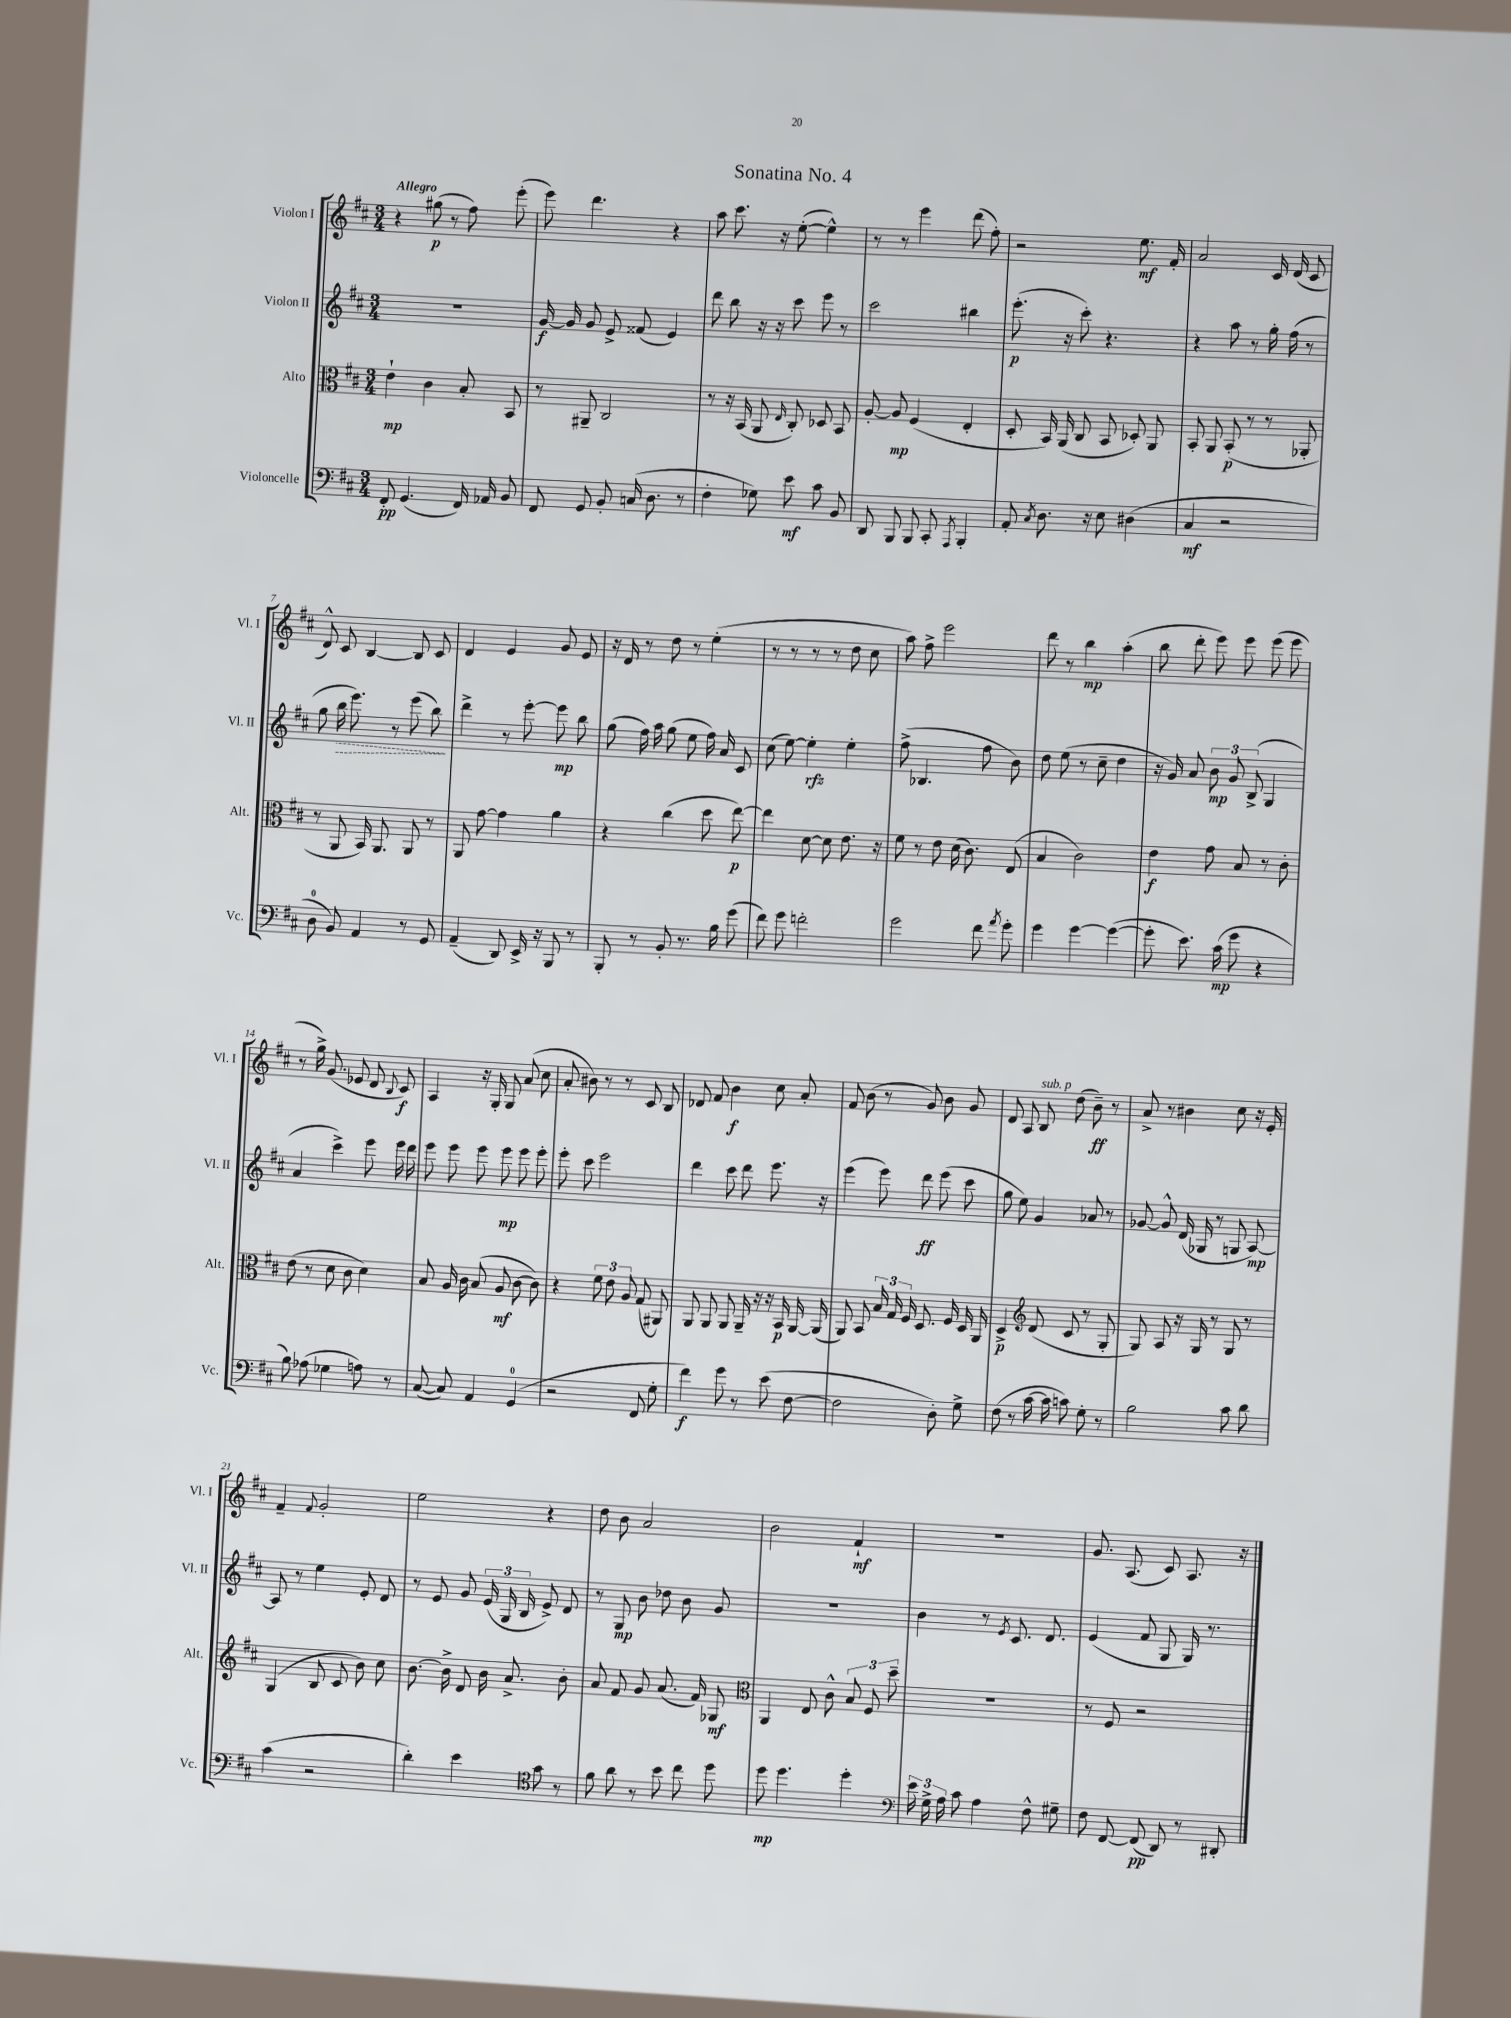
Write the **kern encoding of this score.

**kern	**dynam	**kern	**dynam	**kern	**dynam	**kern	**dynam
*part4	*part4	*part3	*part3	*part2	*part2	*part1	*part1
*staff4	*staff4	*staff3	*staff3	*staff2	*staff2	*staff1	*staff1
*I"Violoncelle	*	*I"Alto	*	*I"Violon II	*	*I"Violon I	*
*I'Vc.	*	*I'Alt.	*	*I'Vl. II	*	*I'Vl. I	*
*clefF4	*	*clefC3	*	*clefG2	*	*clefG2	*
*k[f#c#]	*	*k[f#c#]	*	*k[f#c#]	*	*k[f#c#]	*
*M3/4	*	*M3/4	*	*M3/4	*	*M3/4	*
=1	=1	=1	=1	=1	=1	=1	=1
!	!	!	!	!	!	!LO:TX:a:B:t=Allegro	!
8FF#'/	pp	4e`\	mp	2.r	.	4r	.
(4.GG/	.	.	.	.	.	.	.
.	.	4c#\	.	.	.	(8gg#X\	p
.	.	.	.	.	.	8r	.
16FF#/)	.	8B'/	.	.	.	8ff#\)	.
16AA-X/	.	.	.	.	.	.	.
8BB/	.	8BB/	.	.	.	(8eee'\	.
=2	=2	=2	=2	=2	=2	=2	=2
8FF#/	.	8r	.	[16g/	f	8eee\)	.
.	.	.	.	16g/]	.	.	.
8GG/	.	8AA#X~/	.	8g/	.	4.ddd\	.
8BB'/	.	2C#/	.	8e^/	.	.	.
(16Cn/	.	.	.	(8f##X/	.	.	.
8.D\	.	.	.	.	.	.	.
.	.	.	.	4e/)	.	4r	.
8r	.	.	.	.	.	.	.
=3	=3	=3	=3	=3	=3	=3	=3
4F#'\	.	8r	.	8ddd\	.	8aa\	.
.	.	16r	.	8bb\	.	8.ccc#\	.
.	.	(16BB/	.	.	.	.	.
8G-X\)	.	8AA/	.	16r	.	.	.
.	.	.	.	16r	.	16r	.
.	.	16qqE/	.	.	.	.	.
8e\	mf	8C#'/)	.	8ccc#\	.	([8ee'\	.
8c#\	.	8D-X/	.	8eee\	.	4ee^^\])	.
8BB/	.	8BB/	.	8r	.	.	.
=4	=4	=4	=4	=4	=4	=4	=4
8DD/	.	[8A'/	.	2ccc#\	.	8r	.
8BBB/	.	8A/]	mp	.	.	8r	.
8BBB/	.	(4F#/	.	.	.	4eee\	.
8CC#'/	.	.	.	.	.	.	.
8qAAA/	.	.	.	.	.	.	.
4BBB'/	.	4E'/	.	4bb#X\	.	(8ddd\	.
.	.	.	.	.	.	8ff#'\)	.
=5	=5	=5	=5	=5	=5	=5	=5
8AA'/	.	8D'/	.	(8.eee'\	p	2r	.
8qC#/	.	.	.	.	.	.	.
8.D\	.	16BB/)	.	.	.	.	.
.	.	(16AA/	.	16r	.	.	.
.	.	8C#/	.	8ccc#'\)	.	.	.
16r	.	.	.	.	.	.	.
8E\	.	8BB/	.	4.r	.	.	.
(4D#X\	.	8D-X'/)	.	.	.	8.ee\	mf
.	.	8AA/	.	.	.	.	.
.	.	.	.	.	.	16f#'/	.
=6	=6	=6	=6	=6	=6	=6	=6
4C#/	mf	8BB'/	.	4r	.	2a/	.
.	.	8AA/	.	.	.	.	.
2r	.	(8BB'/	p	8aa\	.	.	.
.	.	8r	.	8r	.	.	.
.	.	8r	.	16gg'\	.	16c#/	.
.	.	.	.	(16ff#\	.	(16d/	.
.	.	8AA-X'/	.	8r	.	8c#/	.
!!LO:LB:g=z
=7	=7	=7	=7	=7	=7	=7	=7
8D\	.	8r	.	8gg\	.	8d^^/)	.
!	!	!	!	!	!LO:HP:b	!	!
8BB/)	.	8AA/	.	16bb\	>	8c#/	.
.	.	.	.	8.eee\)	.	.	.
4AA/	.	16BB/)	.	.	.	[4B/	.
.	.	8.AA/	.	.	.	.	.
.	.	.	.	8r	.	.	.
8r	.	8AA/	.	(8eee\	.	8B/]	.
8GG/	.	8r	.	8bb\)	.	8c#/	.
.	.	.	.	.	]	.	.
=8	=8	=8	=8	=8	=8	=8	=8
(4AA~/	.	8AA/	.	4ddd^\	.	4d/	.
.	.	[8g\	.	.	.	.	.
8DD/)	.	4g\]	.	8r	.	4e/	.
16EE^/	.	.	.	[8eee'\	.	.	.
16r	.	.	.	.	.	.	.
8BBB/	.	4a\	.	8eee\]	mp	8g/	.
8r	.	.	.	8bb\	.	8e/	.
=9	=9	=9	=9	=9	=9	=9	=9
8BBB'/	.	4r	.	(8gg\	.	16r	.
.	.	.	.	.	.	16d/	.
8r	.	.	.	16ff#\)	.	8r	.
.	.	.	.	16aa\	.	.	.
8BB'/	.	(4cc#\	.	(8gg\	.	8dd\	.
8.r	.	.	.	8ee\	.	8r	.
.	.	8dd\	.	16ff#\)	.	(4ee'\	.
16B\	.	.	.	16a/	.	.	.
(8g\	.	[8ee\)	p	8c#/	.	.	.
=10	=10	=10	=10	=10	=10	=10	=10
8f#\)	.	4ee\]	.	(8cc#\	.	8r	.
8g\	.	.	.	[8ee\)	.	8r	.
2fn'\	.	[8d\	.	4ee'\]	rfz	8r	.
.	.	8d\]	.	.	.	8r	.
.	.	8.e\	.	4ee'\	.	8dd\	.
.	.	.	.	.	.	8cc#\	.
.	.	16r	.	.	.	.	.
=11	=11	=11	=11	=11	=11	=11	=11
2g\	.	8f#\	.	(8ff#^\	.	8aa\)	.
.	.	8r	.	4.B-X/	.	8ff#^\	.
.	.	8e\	.	.	.	2eee\	.
.	.	(16d\	.	.	.	.	.
.	.	8.c#\)	.	.	.	.	.
8f#\	.	.	.	8ff#\	.	.	.
8qa/	.	.	.	.	.	.	.
8g'\	.	(8E/	.	8b\)	.	.	.
=12	=12	=12	=12	=12	=12	=12	=12
4g\	.	4B/	.	8dd\	.	8ddd\	.
.	.	.	.	(8ee\	.	8r	.
[4g\	.	2c#\)	.	8r	.	4bb\	mp
.	.	.	.	8cc#~\	.	.	.
(4g\_	.	.	.	4dd\	.	(4aa'\	.
=13	=13	=13	=13	=13	=13	=13	=13
8g'\]	.	4e\	f	16r	.	8bb\	.
.	.	.	.	16g/)	.	.	.
8.e\)	.	.	.	8a/	.	8ddd'\	.
.	.	8g\	.	12b\	mp	8eee\)	.
(16c#\	mp	.	.	.	.	.	.
.	.	.	.	12g/	.	.	.
8g\	.	8B/	.	.	.	8eee\	.
.	.	.	.	(12B^/	.	.	.
4r	.	8r	.	4G/	.	(8eee\	.
.	.	8c#'\	.	.	.	8eee\	.
!!LO:LB:g=z
=14	=14	=14	=14	=14	=14	=14	=14
8B\)	.	(8e\	.	4a/	.	8r	.
(8A-X\	.	8r	.	.	.	16gg^\)	.
.	.	.	.	.	.	(8.g/	.
4G-X\	.	8d\	.	4ccc#^\)	.	.	.
.	.	8c#\	.	.	.	8e-X/	.
8An\)	.	4d\)	.	8eee\	.	8d/	.
.	.	.	.	.	.	8qqB/	.
8r	.	.	.	16eee\	.	8c#/)	f
.	.	.	.	16ddd\	.	.	.
=15	=15	=15	=15	=15	=15	=15	=15
([8C#/	.	8B/	.	8eee\	.	4A/	.
8C#/])	.	16A/	.	8eee\	.	.	.
.	.	16c#\	.	.	.	.	.
4AA/	.	(8B/	.	8eee\	.	16r	.
.	.	.	.	.	.	16G'/	.
.	.	8A/	mf	8eee\	mp	8G/	.
(4GG/	.	[8c#\	.	8eee\	.	(8a/	.
.	.	8c#\])	.	8eee'\	.	8cc#\	.
=16	=16	=16	=16	=16	=16	=16	=16
2r	.	4r	.	8eee'\	.	8a'/	.
.	.	.	.	8ccc#\	.	8b#X\)	.
.	.	12f#\	.	2eee\	.	8r	.
.	.	12e\	.	.	.	.	.
.	.	.	.	.	.	8r	.
.	.	12A/	.	.	.	.	.
8FF#/	.	(8G/	.	.	.	8c#/	.
8G'\	.	8AA#X/)	.	.	.	8B/	.
=17	=17	=17	=17	=17	=17	=17	=17
4f#\)	f	8AA/	.	4ddd\	.	8d-X/	.
.	.	8AA/	.	.	.	8f#/	.
8g\	.	8AA/	.	8ccc#\	.	4b\	f
8r	.	16AA~/	.	8ddd\	.	.	.
.	.	16r	.	.	.	.	.
(8e\	.	16r	.	8.eee\	.	8cc#\	.
.	.	16BB/	p	.	.	.	.
[8F#\	.	[16AA/	.	.	.	8a'/	.
.	.	(16AA/]	.	16r	.	.	.
=18	=18	=18	=18	=18	=18	=18	=18
2F#\]	.	8AA/)	.	(4eee\	.	8f#/	.
.	.	8BB/	.	.	.	(8b\	.
.	.	24B/	.	8eee\)	.	8r	.
.	.	24G/	.	.	.	.	.
.	.	24F#/	.	.	.	.	.
.	.	8.D/	.	8ddd\	ff	8g/)	.
8D'\)	.	.	.	(8eee\	.	8b\	.
.	.	16F#/	.	.	.	.	.
8G^\	.	16D/	.	8ccc#\	.	8g/	.
.	.	16AA/	.	.	.	.	.
=19	=19	=19	=19	=19	=19	=19	=19
(8F#\	.	4D^/	p	8gg\	.	8d/	.
8r	.	.	.	8ee\)	.	8A/	.
*	*	*clefG2	*	*	*	*	*
!	!	!	!	!	!	!LO:TX:a:i:t=sub. p	!
[16c#\	.	(8d/	.	4g/	.	8B/	.
16c#\]	.	.	.	.	.	.	.
8cn\)	.	8c#/	.	.	.	(8dd\	.
8G'\	.	8r	.	8a-X/	.	8b~\)	ff
8r	.	8G'/	.	8r	.	8r	.
=20	=20	=20	=20	=20	=20	=20	=20
2B\	.	8G/)	.	[8g-X/	.	8a^/	.
.	.	8A/	.	8g-^^/]	.	8r	.
.	.	16r	.	(16d/	.	4b#X\	.
.	.	16G/	.	16G-X/	.	.	.
.	.	8r	.	8r	.	.	.
8c#\	.	8G/	.	8Gn/	.	8cc#\	.
8d\	.	8r	.	[8A/)	mp	16r	.
.	.	.	.	.	.	16e'/	.
!!LO:LB:g=z
=21	=21	=21	=21	=21	=21	=21	=21
(4c#\	.	(4G/	.	8A/]	.	4f#~/	.
.	.	.	.	8r	.	.	.
.	.	.	.	.	.	8qqf#/	.
2r	.	8B/	.	4ee\	.	2g'/	.
.	.	8c#/	.	.	.	.	.
.	.	8b\)	.	8e'/	.	.	.
.	.	8cc#\	.	8d/	.	.	.
=22	=22	=22	=22	=22	=22	=22	=22
4d'\)	.	[8.b\	.	8r	.	2ee\	.
.	.	.	.	8e/	.	.	.
.	.	16b^\]	.	.	.	.	.
4e\	.	8d/	.	8g/	.	.	.
.	.	16b\	.	(24e/	.	.	.
.	.	.	.	24G/	.	.	.
.	.	8.a^/	.	.	.	.	.
.	.	.	.	24B/	.	.	.
*clefC4	*	*	*	*	*	*	*
8g\	.	.	.	8e^/)	.	4r	.
8r	.	8b'\	.	8d/	.	.	.
=23	=23	=23	=23	=23	=23	=23	=23
8f#\	.	8a/	.	8r	.	8dd\	.
8a\	.	8f#/	.	8G/	mp	8b\	.
8r	.	8g/	.	8b\	.	2a/	.
8b\	.	(8.a/	.	8dd-X\	.	.	.
8cc#\	.	.	.	8b\	.	.	.
.	.	16f#/)	.	.	.	.	.
8dd\	.	8G-X/	mf	8g/	.	.	.
=24	=24	=24	=24	=24	=24	=24	=24
*	*	*clefC3	*	*	*	*	*
8dd\	mp	4AA/	.	2.r	.	2b\	.
4.dd\	.	.	.	.	.	.	.
.	.	8E/	.	.	.	.	.
.	.	8c#^^\	.	.	.	.	.
4dd'\	.	12B/	.	.	.	4f#`/	mf
.	.	12F#/	.	.	.	.	.
.	.	12dd~\	.	.	.	.	.
=25	=25	=25	=25	=25	=25	=25	=25
*clefF4	*	*	*	*	*	*	*
24e\	.	2.r	.	4b\	.	2.r	.
24G^\	.	.	.	.	.	.	.
24A\	.	.	.	.	.	.	.
8c#\	.	.	.	.	.	.	.
4A\	.	.	.	8r	.	.	.
.	.	.	.	8qe/	.	.	.
.	.	.	.	8.c#/	.	.	.
8F#^^\	.	.	.	.	.	.	.
.	.	.	.	8.d/	.	.	.
8G#X~\	.	.	.	.	.	.	.
=26	=26	=26	=26	=26	=26	=26	=26
8F#\	.	8r	.	(4e/	.	8.g/	.
[8FF#/	.	8F#/	.	.	.	.	.
.	.	.	.	.	.	(8.A/	.
(8FF#/]	pp	2r	.	8f#/	.	.	.
8DD/)	.	.	.	8G/	.	8c#/)	.
8r	.	.	.	16G/)	.	8.A/	.
.	.	.	.	8.r	.	.	.
8DD#X'/	.	.	.	.	.	.	.
.	.	.	.	.	.	16r	.
==	==	==	==	==	==	==	==
*-	*-	*-	*-	*-	*-	*-	*-
